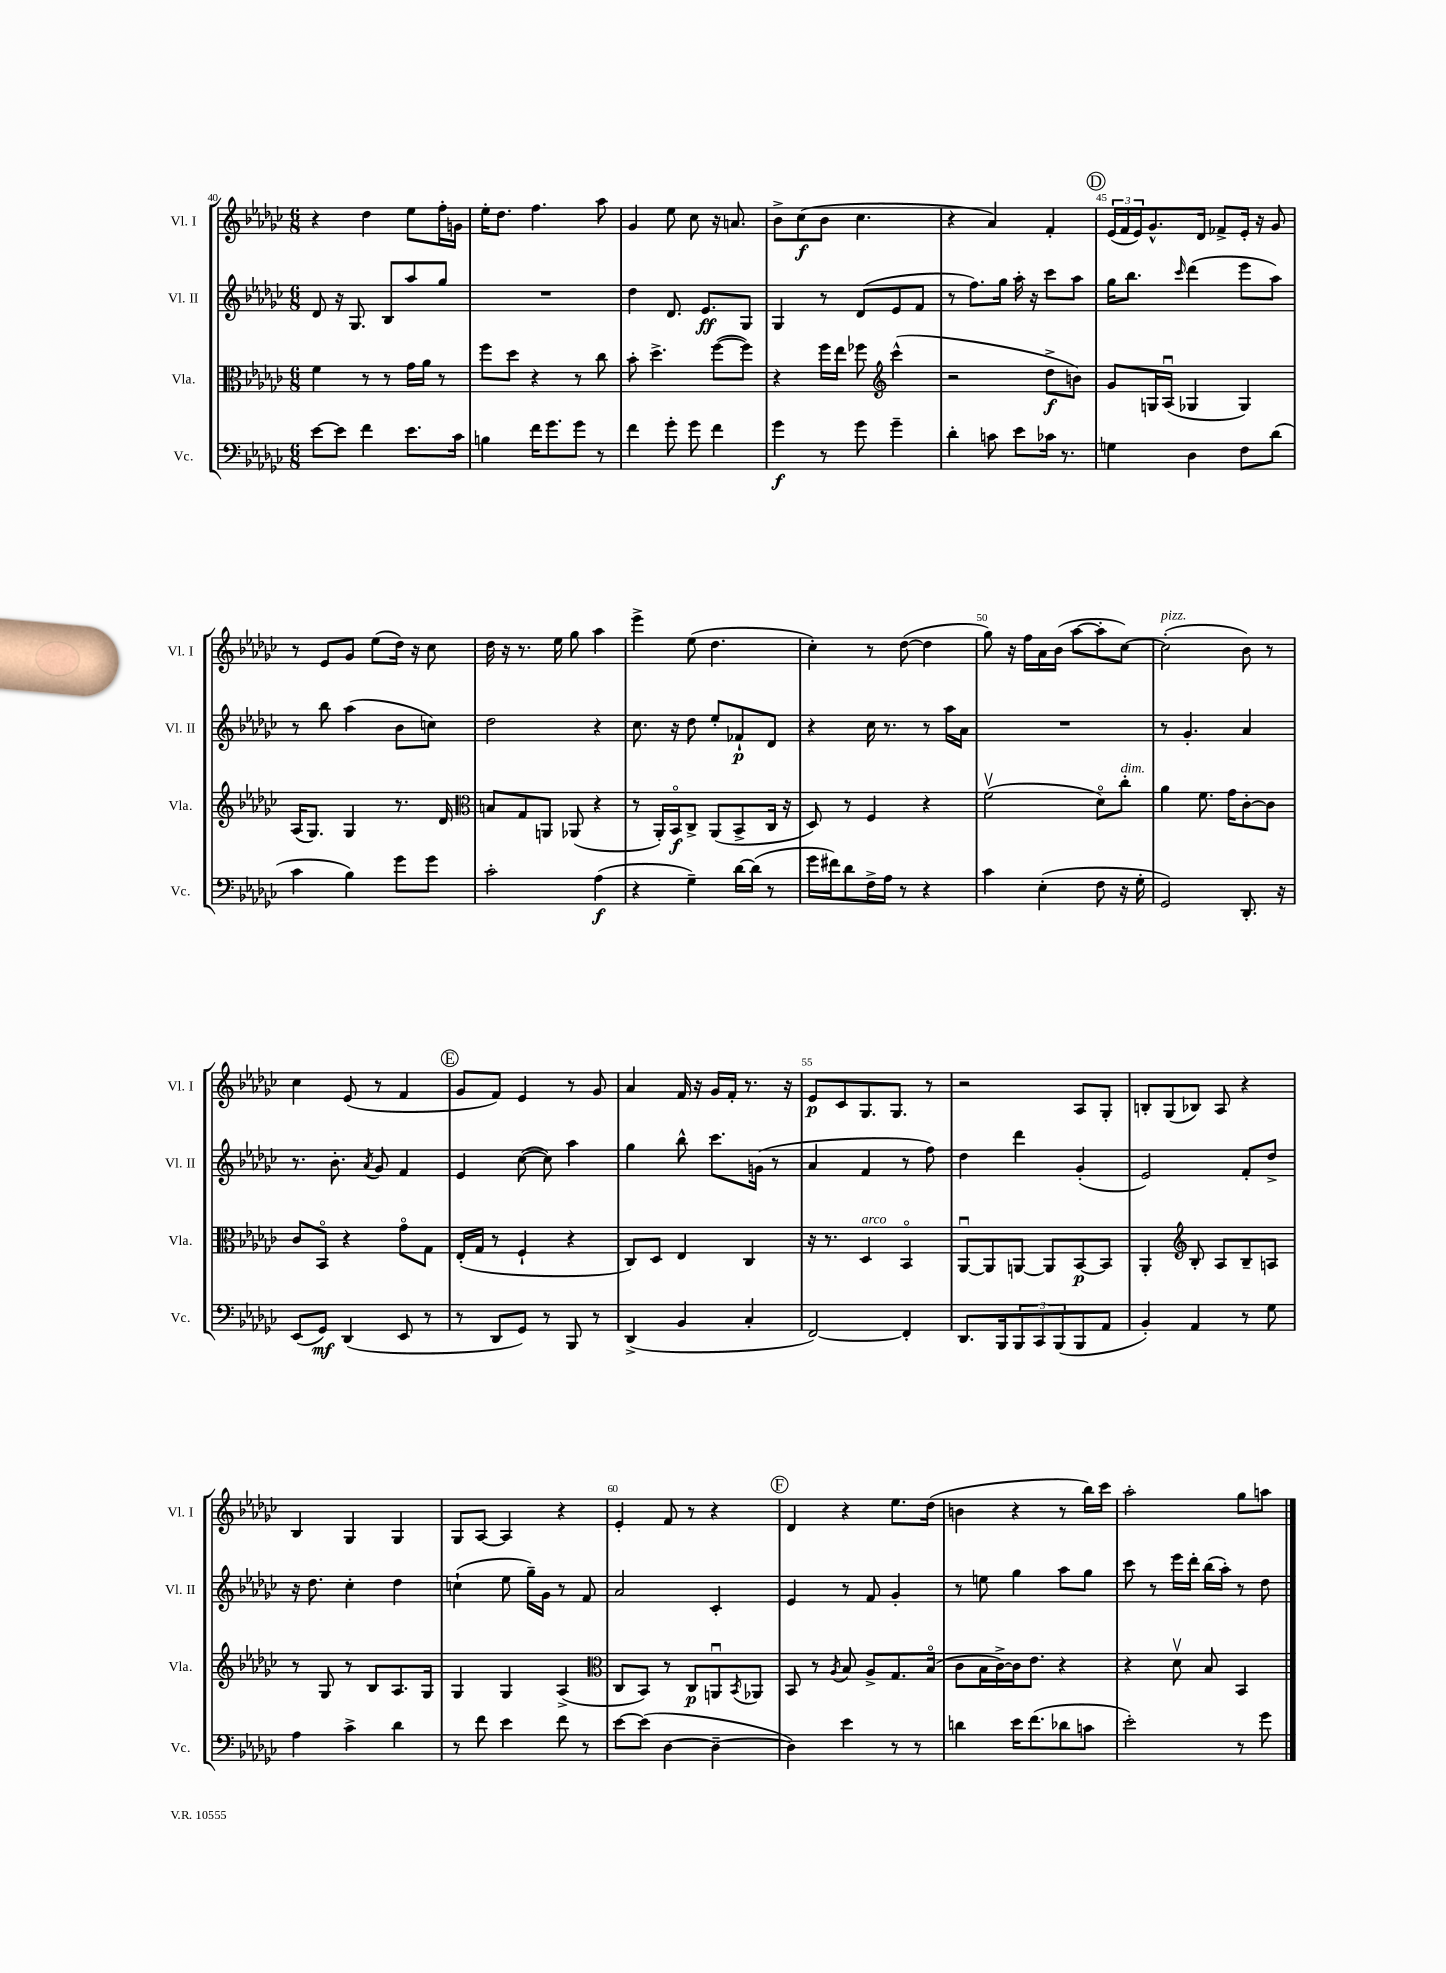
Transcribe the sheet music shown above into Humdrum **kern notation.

**kern	**kern	**kern	**kern
*staff4	*staff3	*staff2	*staff1
*clefF4	*clefC3	*clefG2	*clefG2
*k[b-e-a-d-g-c-]	*k[b-e-a-d-g-c-]	*k[b-e-a-d-g-c-]	*k[b-e-a-d-g-c-]
*M6/8	*M6/8	*M6/8	*M6/8
[8e-	4f	8d-	4r
8e-]	.	16r	.
.	.	8.G-	.
4f	8r	.	4dd-
.	8r	8B-	.
8.e-	16g-	8aa-	8ee-
.	16a-	.	.
.	8r	8gg-	16ff'
16c-	.	.	16g
=	=	=	=
4B	8ff	2.r	16ee-'
.	.	.	8.dd-
.	8dd-	.	.
16f	4r	.	4.ff
8.g-	.	.	.
8g-	8r	.	.
8r	8cc-	.	8aa-
=	=	=	=
4f	8b-'	4dd-	4g-
.	4.dd-^	.	.
8g-'	.	8.d-	8ee-
8g-	.	.	8cc-
.	.	8.e-	.
4f	([8ff	.	16r
.	.	.	8.a
.	8ff])	8G-	.
=	=	=	=
4g-	4r	4G-	8b-^
.	.	.	(8cc-
8r	16ff	8r	8b-
.	16ee-	.	.
8g-	8ff-	(8d-	4.cc-
*	*clefG2	*	*
4g-~	(4ccc-^^	8e-	.
.	.	8f	.
=	=	=	=
4d-'	2r	8r	4r
.	.	8.ff)	.
8c	.	.	4a-)
.	.	16gg-	.
8e-	.	16aa-'	.
.	.	16r	.
16c-	8dd-^	8ccc-	4f'
8.r	.	.	.
.	8b)	8aa-	.
=	=	=	=
4G	8g-	16gg-	(24e-
.	.	.	24f
.	.	8.bb-	.
.	.	.	24e-)
.	16G	.	8.g-^^
.	(16A-u	.	.
.	.	16qqccc-	.
4D-	4G-	(4ddd-	.
.	.	.	16d-
.	.	.	8f-^
8F	4G-)	8eee-	16e-'
.	.	.	16r
(8d-	.	8aa-)	8g-
=	=	=	=
4c-	(16A-	8r	8r
.	8.G-)	.	.
.	.	8bb-	8e-
4B-)	4G-	(4aa-	8g-
.	.	.	(8ee-
8g-	8.r	8b-	16dd-)
.	.	.	16r
8g-	.	8cc)	8cc-
.	16d-	.	.
=	=	=	=
*	*clefC3	*	*
2c-'	8B	2dd-	16dd-
.	.	.	16r
.	8G-	.	8.r
.	8AA	.	.
.	.	.	16ee-
.	(8AA-	.	8gg-
(4A-	4r	4r	4aa-
=	=	=	=
4r	8r	8.cc-	4eee-^
.	16AA-')	.	.
.	16BB-o	16r	.
4G-~)	8C-^	8dd-	(8ee-
.	(8AA-	8ee-'	4.dd-
[16d-	8BB-^	8f-`	.
(16d-]	.	.	.
8r	16C-	8d-	.
.	16r	.	.
=	=	=	=
16g-	8D-)	4r	4cc-')
16f#)	.	.	.
8d-	8r	.	.
16F^	4F	16cc-	8r
16A-	.	8.r	.
8r	.	.	([8dd-
4r	4r	8r	4dd-]
.	.	16aa-	.
.	.	16a-	.
=	=	=	=
4c-	(2fv	2.r	8gg-)
.	.	.	16r
.	.	.	16ff
(4E-'	.	.	16a-
.	.	.	(16b-
.	.	.	[8aa-
8F	8d-o)	.	8aa-']
16r	8cc-'	.	[8cc-)
16G-'	.	.	.
=	=	=	=
2GG-)	4a-	8r	(2cc-']
.	.	4.g-'	.
.	8.f	.	.
.	16g-	.	.
8.DD-'	[8c-'	4a-	8b-)
.	8c-]	.	8r
16r	.	.	.
=	=	=	=
(8EE-	8c-	8.r	4cc-
8GG-)	8BB-o	.	.
.	.	8.b-'	.
(4DD-	4r	.	(8e-
.	.	8qa-	.
.	.	8g-	8r
8EE-	8g-o	4f	4f
8r	8G-	.	.
=	=	=	=
8r	(16E-'	4e-	8g-
.	16G-	.	.
8DD-	8r	.	8f)
8GG-)	4F`	([8cc-	4e-
8r	.	8cc-])	.
8BBB-	4r	4aa-	8r
8r	.	.	8g-
=	=	=	=
(4DD-^	8C-)	4gg-	4a-
.	8D-	.	.
4BB-	4E-	8bb-^^	16f
.	.	.	16r
.	.	8.ccc-	16g-
.	.	.	16f'
4C-'	4C-	.	8.r
.	.	(16g	.
.	.	8r	.
.	.	.	16r
=	=	=	=
[2FF)	16r	4a-	8e-
.	8.r	.	.
.	.	.	8c-
.	4D-	4f	8.G-
.	.	.	8.G-
4FF']	4BB-o	8r	.
.	.	8ff)	8r
=	=	=	=
8.DD-	[8AA-u	4dd-	2r
.	8AA-]	.	.
16BBB-	.	.	.
12BBB-	[8AA	4ddd-	.
12CC-	.	.	.
.	8AA]	.	.
(12BBB-	.	.	.
8BBB-	[8BB-	(4g-'	8A-
8AA-	8BB-]	.	8G-'
=	=	=	=
4BB-')	4AA-'	2e-)	8B'
.	.	.	(8G-
*	*clefG2	*	*
4AA-	8B-'	.	8B-)
.	8A-	.	8A-
8r	8B-~	8f'	4r
8G-	8A	8dd-^	.
=	=	=	=
4A-	8r	16r	4B-
.	.	8.dd-	.
.	8G-	.	.
4c-^	8r	4cc-'	4G-
.	8B-	.	.
4d-	8.A-	4dd-	4G-
.	16G-	.	.
=	=	=	=
8r	4G-	(4cc`	8G-
8f	.	.	[8A-
4e-	4G-	8ee-	4A-]
.	.	16gg-~)	.
.	.	16g-	.
8f	(4A-^	8r	4r
8r	.	8f	.
=	=	=	=
*	*clefC3	*	*
[8e-	8C-	2a-	4e-'
(8e-]	8BB-)	.	.
[4D-	8r	.	8f
.	8C-	.	8r
4D-~_	8AAu	4c-'	4r
.	8qBB-	.	.
.	8AA-	.	.
=	=	=	=
4D-])	8BB-	4e-	4d-
.	8r	.	.
.	8qA-	.	.
4e-	8B-	8r	4r
.	8A-^	8f	.
8r	8.G-	4g-'	8.ee-
8r	.	.	.
.	(16B-o	.	(16dd-
=	=	=	=
4d	8c-	8r	4b
.	16B-	8ee	.
.	[16c-^)	.	.
16e-	16c-]	4gg-	4r
(8.f	8.e-	.	.
8d-	4r	8aa-	8r
8c	.	8gg-	16bb-)
.	.	.	16ccc-
=	=	=	=
2e-')	4r	8ccc-	2aa-'
.	.	8r	.
.	8d-v	16eee-	.
.	.	16ddd-'	.
.	8B-	(16bb-	.
.	.	16aa-')	.
8r	4BB-	8r	8gg-
8g-	.	8dd-	8aa
==	==	==	==
*-	*-	*-	*-
